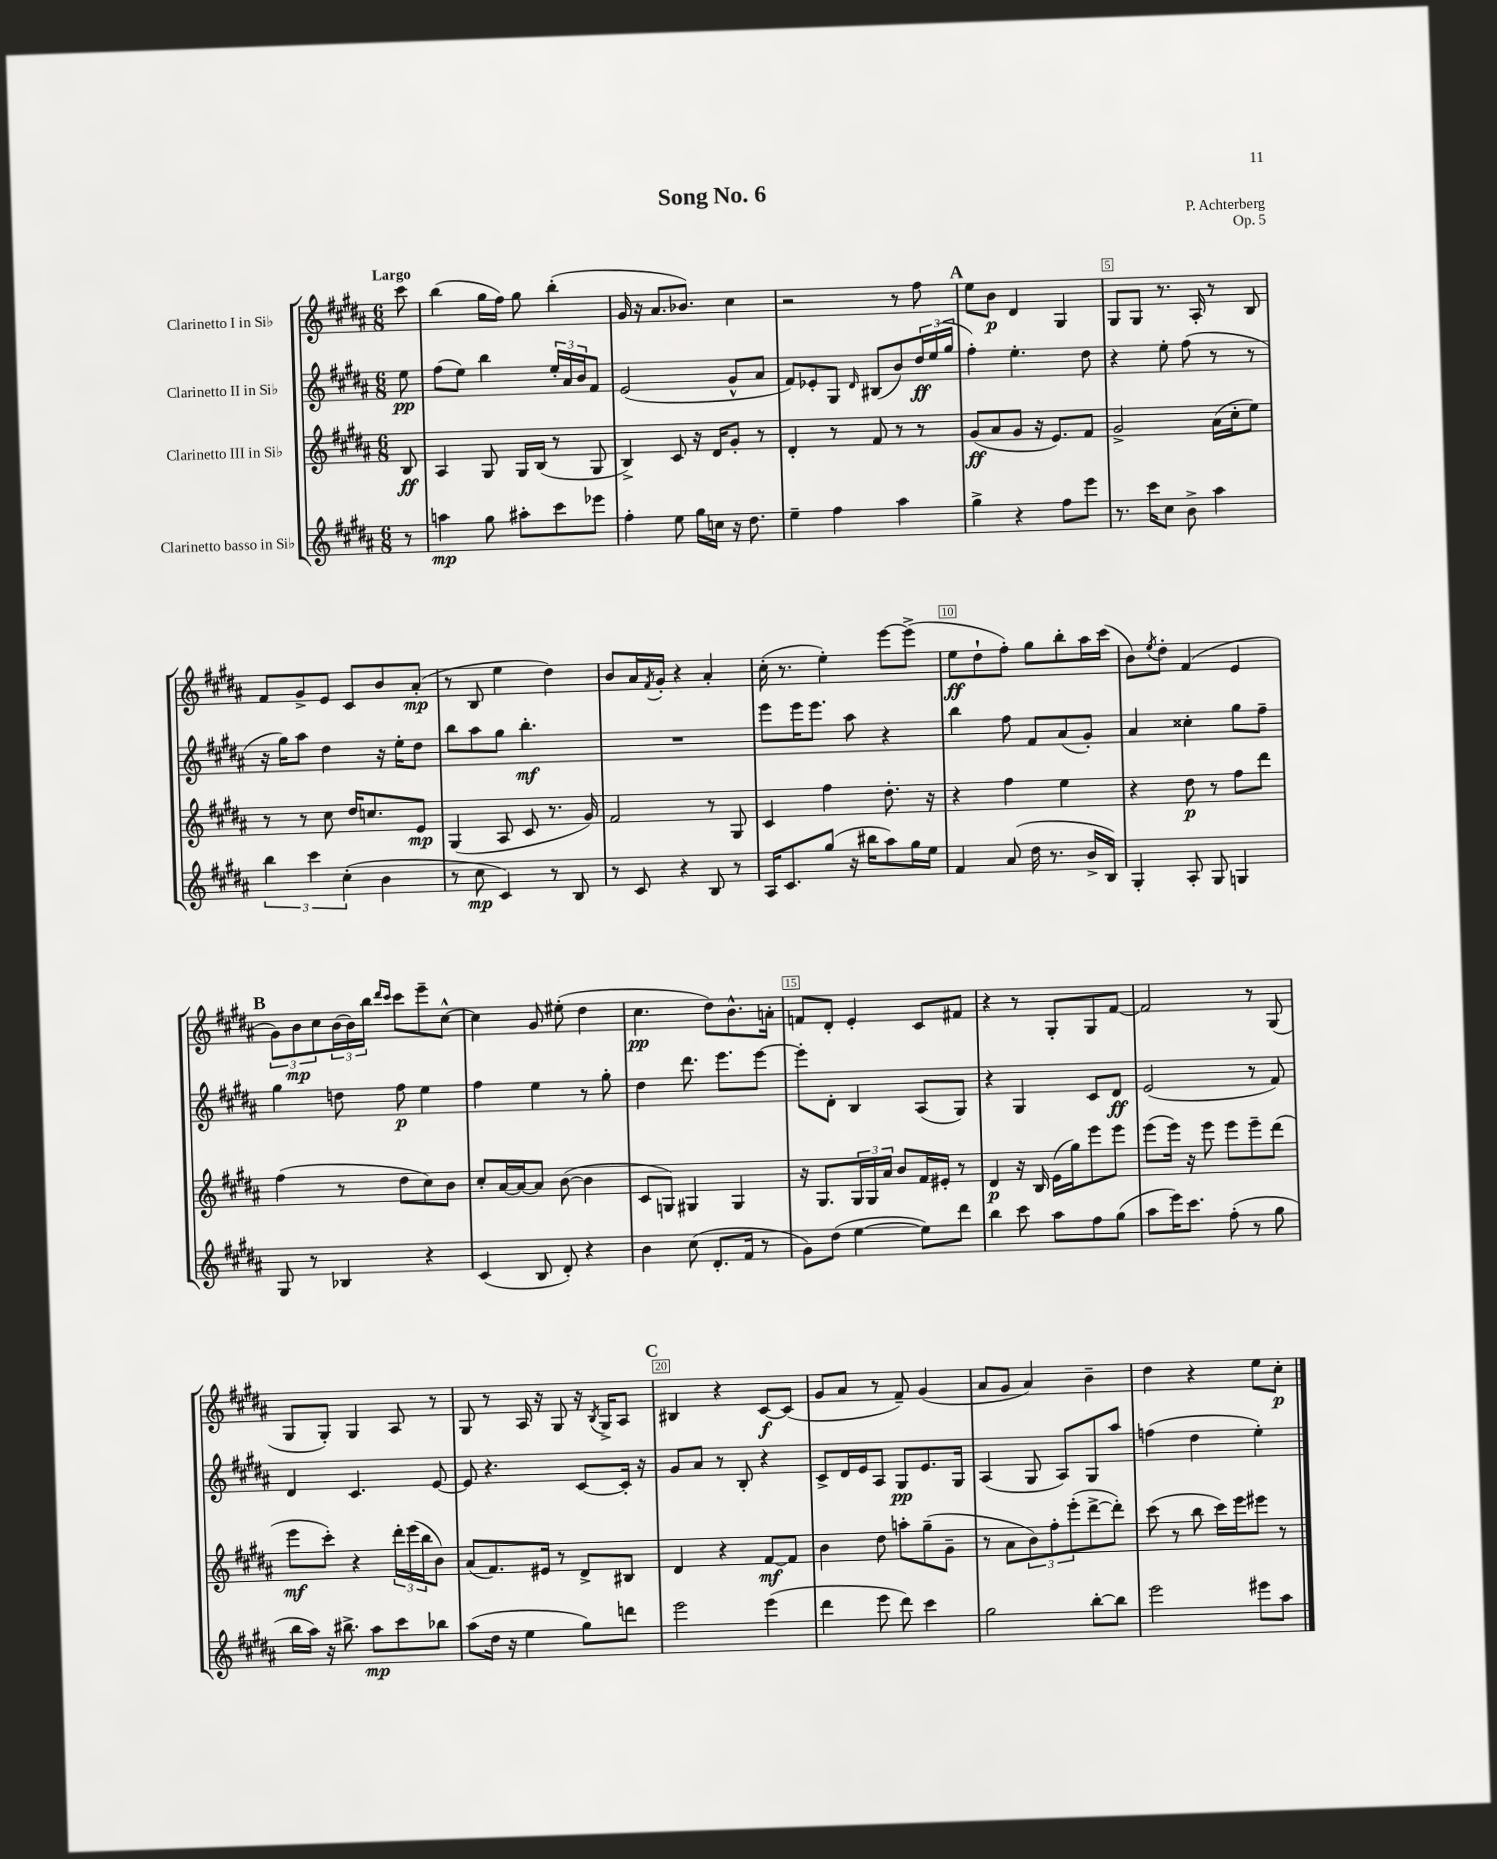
\header { title = "Song No. 6" composer = "P. Achterberg" opus = "Op. 5" }
<<
\new StaffGroup <<
\new Staff = "s0" \with { instrumentName = "Clarinetto I in Sib" } {
    \clef treble \key b \major \numericTimeSignature \time 6/8 \partial 8 \tempo "Largo"
    cis'''8 |
    b''4( gis''16 fis''16) gis''8 b''4-.( |
    gis'16 r16 ais'8. bes'8.) cis''4 |
    r2 r8 fis''8 |
    \mark \markup { \bold "A" } e''8 b'8\p dis'4 gis4 |
    gis8 gis8 r8. ais16-. r8 b8 |
    fis'8 gis'8-> e'8 cis'8 b'8 ais'8-.\mp( |
    r8 b8 e''4 dis''4) |
    b'8 ais'16 \acciaccatura { fis'8 } gis'16-. r4 ais'4-. |
    cis''16-.( r8. e''4-.) e'''8~ e'''8->( |
    e''8\ff dis''8-! fis''8-.) gis''8 b''8-. ais''16 cis'''16( |
    b'8) \acciaccatura { e''8 } dis''8-. fis'4( e'4 |
    \mark \markup { \bold "B" } \tuplet 3/2 { gis'8) b'8\mp cis''8 } \tuplet 3/2 { b'16( b'16) b''16 } \grace { dis'''16 cis'''16 } cis'''8 e'''8-- cis''8~-^ |
    cis''4 gis'8 eis''8-.( dis''4 |
    cis''4.\pp dis''8) b'8.-^ a'16-. |
    f'8 dis'8-. e'4-. cis'8 fis'8 |
    r4 r8 gis8-. gis8 fis'8~ |
    fis'2 r8 gis8( |
    gis8 gis8-.) gis4 ais8 r8 |
    gis8 r8 ais16 r16 gis8 r16 \acciaccatura { b8 } gis16-> ais8 |
    \mark \markup { \bold "C" } bis4 r4 cis'8~\f cis'8( |
    gis'8 ais'8 r8 fis'8--) gis'4( |
    ais'8 gis'8 ais'4) b'4-- |
    dis''4 r4 e''8 cis''8-.\p \bar "|." |
}
\new Staff = "s1" \with { instrumentName = "Clarinetto II in Sib" } {
    \clef treble \key b \major \numericTimeSignature \time 6/8 \partial 8
    e''8\pp |
    fis''8( e''8) b''4 \tuplet 3/2 { e''16-. ais'16 b'16 } fis'8 |
    e'2( gis'8-^ ais'8 |
    fis'8) ees'8-. gis8 \grace { dis'16 } bis8( b'8) \tuplet 3/2 { dis''16\ff e''16( gis''16 } |
    \mark \markup { \bold "A" } fis''4-.) e''4.-. dis''8 |
    r4 e''8-. fis''8( r8 r8 |
    r16 gis''16) ais''8 dis''4 r16 e''16-. dis''8 |
    b''8 ais''8 gis''8 b''4.-.\mf |
    R2. |
    e'''8 e'''16 e'''8. ais''8 r4 |
    b''4 fis''8 fis'8 ais'8( gis'8-.) |
    ais'4 cisis''4-. gis''8 fis''8-- |
    \mark \markup { \bold "B" } gis''4 d''8 fis''8\p e''4 |
    fis''4 e''4 r8 gis''8-. |
    dis''4 dis'''8. e'''8. e'''8~ |
    e'''8-. dis'8-. b4 ais8( gis8) |
    r4 gis4 cis'8 dis'8\ff |
    e'2( r8 fis'8) |
    dis'4 cis'4. e'8~ |
    e'8 r4. cis'8~ cis'16-. r16 |
    \mark \markup { \bold "C" } gis'8 ais'8 r8 b8-. r4 |
    cis'8-> dis'16 e'16 ais8 gis8\pp e'8. gis16 |
    ais4( gis8 ais8) gis8 ais''8 |
    f''4( dis''4 e''4-.) \bar "|." |
}
\new Staff = "s2" \with { instrumentName = "Clarinetto III in Sib" } {
    \clef treble \key b \major \numericTimeSignature \time 6/8 \partial 8
    b8\ff |
    ais4 gis8 gis16 b16( r8 gis8 |
    b4->) cis'8 r16 dis'16 gis'8-. r8 |
    dis'4-. r8 fis'8 r8 r8 |
    \mark \markup { \bold "A" } gis'8\ff( ais'8 gis'8 r16 e'8.) fis'8 |
    gis'2-> ais'16( cis''16-. e''8) |
    r8 r8 cis''8 dis''16 c''8. e'8\mp |
    gis4( ais8 cis'8 r8. gis'16) |
    fis'2 r8 gis8 |
    cis'4 fis''4 dis''8.-. r16 |
    r4 fis''4 e''4 |
    r4 dis''8\p r8 fis''8 dis'''8 |
    \mark \markup { \bold "B" } fis''4( r8 dis''8 cis''8) b'8 |
    cis''8-. ais'16~ ais'16~ ais'8 b'8~( b'4 |
    cis'8 g8) gis4 gis4 |
    r16 gis8. \tuplet 3/2 { gis16 gis16 ais'16 } b'8 fis'16 eis'16-. r8 |
    dis'4\p r16 b16 e'16( gis''16) e'''8 e'''8 |
    e'''8( e'''16) r16 e'''8 e'''8 e'''8-- dis'''8( |
    e'''8\mf cis'''8-.) r4 \tuplet 3/2 { dis'''16-. e'''16( b''16 } b'8) |
    ais'8( fis'8.) eis'16 r8 dis'8-> bis8 |
    \mark \markup { \bold "C" } dis'4 r4 fis'8~\mf fis'8 |
    b'4 dis''8 a''8-. gis''8--( gis'8-- |
    r8 ais'8 \tuplet 3/2 { b'8) fis''8-. e'''8-.( } dis'''8~-> dis'''8-.) |
    cis'''8( r8 b''8 cis'''16) e'''16 eis'''8 r8 \bar "|." |
}
\new Staff = "s3" \with { instrumentName = "Clarinetto basso in Sib" } {
    \clef treble \key b \major \numericTimeSignature \time 6/8 \partial 8
    r8 |
    a''4\mp gis''8 ais''8-. cis'''8 ees'''8 |
    fis''4-. e''8 gis''16 c''16 r16 dis''8. |
    e''4-- fis''4 ais''4 |
    \mark \markup { \bold "A" } gis''4-> r4 fis''8 e'''8 |
    r8. cis'''16 cis''8 b'8-> ais''4 |
    \tuplet 3/2 { b''4 cis'''4 cis''4-.( } b'4 |
    r8 cis''8\mp cis'4) r8 b8 |
    r8 cis'8 r4 b8 r8 |
    ais16 cis'8. gis''8( r16 bis''16 ais''8) gis''16 e''16 |
    fis'4 ais'8( dis''16 r8. b'16-> b16) |
    gis4-. ais8-. gis8 g4 |
    \mark \markup { \bold "B" } gis8 r8 bes4 r4 |
    cis'4( b8 dis'8-.) r4 |
    b'4 cis''8( dis'8.-. fis'16 r8 |
    gis'8) dis''8( e''4~ e''8) dis'''8 |
    b''4 cis'''8 ais''8 fis''8 gis''8( |
    ais''8 e'''16) cis'''8. fis''8-.( r8 gis''8 |
    b''16 ais''16) r16 bis''8.-> ais''8\mp cis'''8 bes''8 |
    ais''8( dis''16 r16 e''4 gis''8) d'''8 |
    \mark \markup { \bold "C" } e'''2 e'''4( |
    dis'''4 e'''8 dis'''8) cis'''4 |
    gis''2 b''8~-. b''8 |
    e'''2 eis'''8 ais''8 \bar "|." |
}
>>
>>
\layout { \context { \Score \override BarNumber.break-visibility = ##(#f #t #t) barNumberVisibility = #(every-nth-bar-number-visible 5) \override BarNumber.stencil = #(make-stencil-boxer 0.1 0.3 ly:text-interface::print) } }
